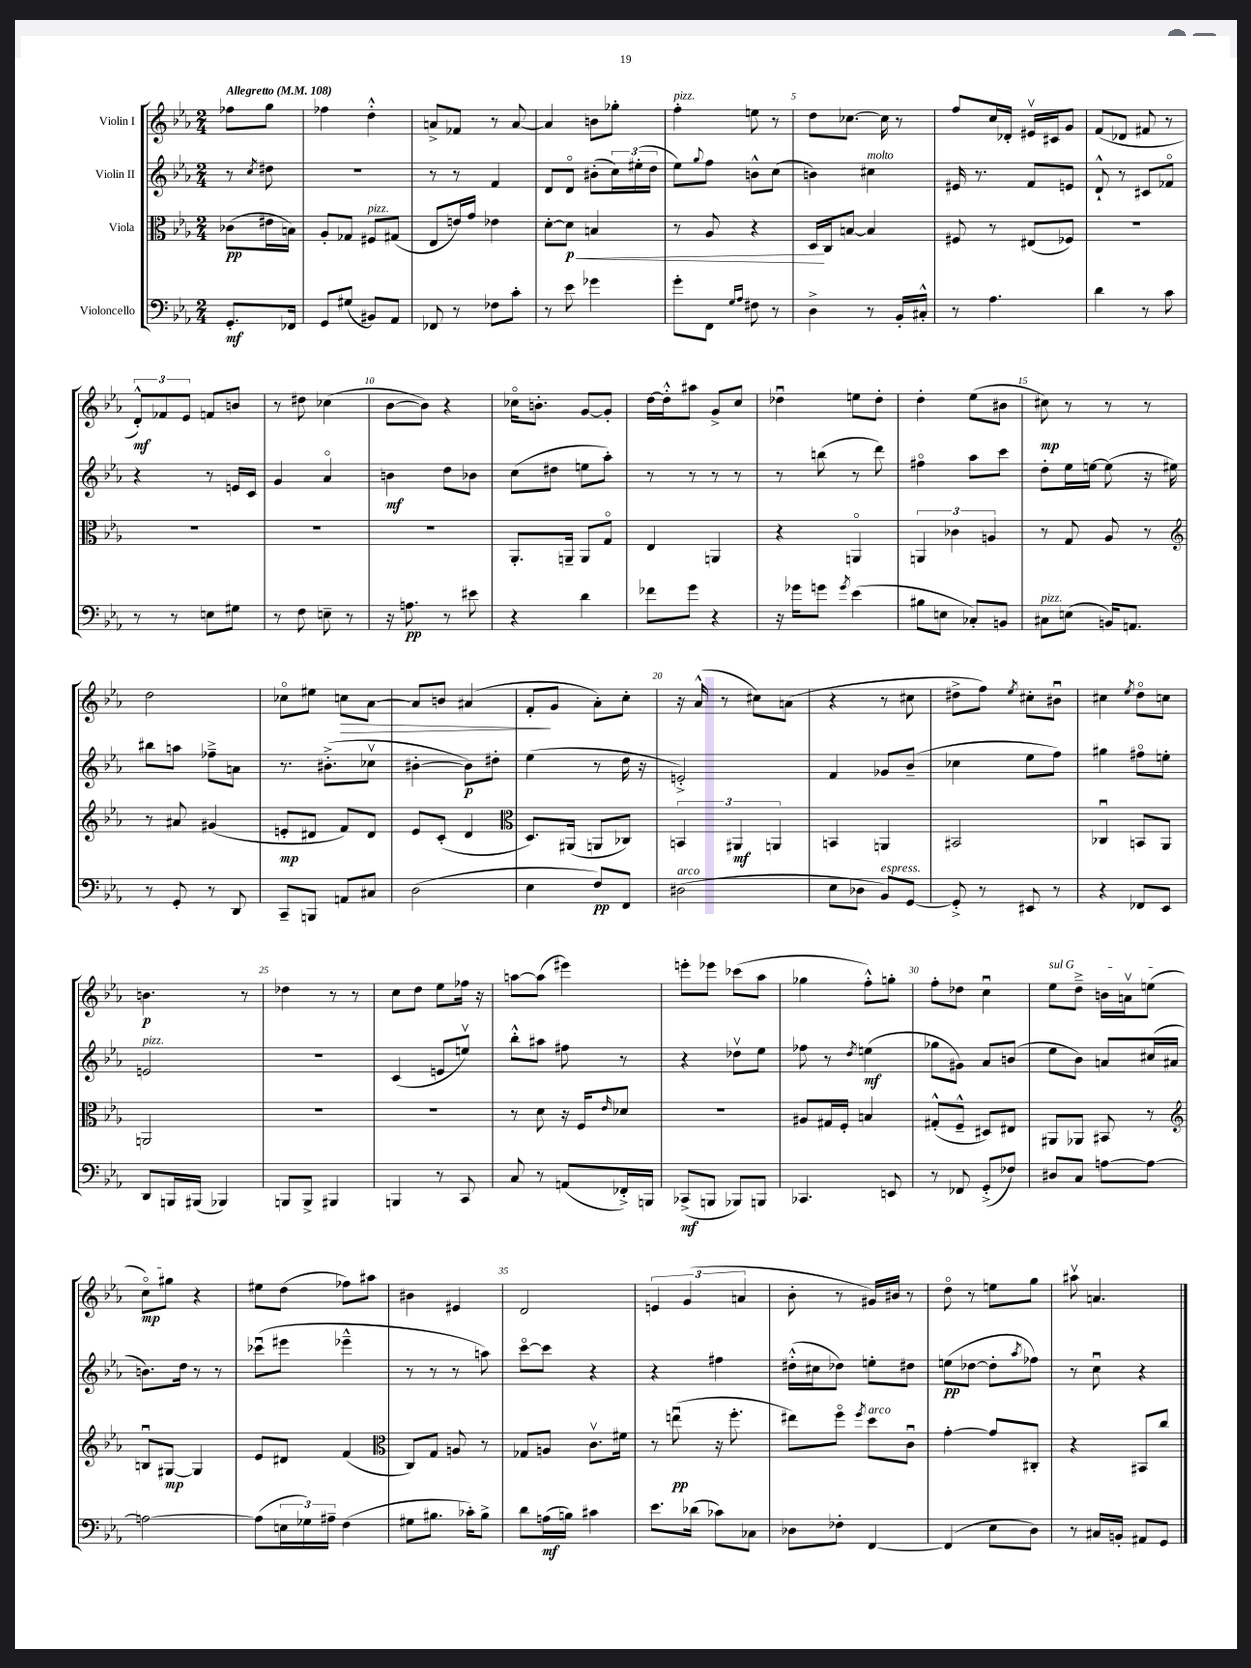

**kern	**dynam	**kern	**dynam	**kern	**dynam	**kern	**dynam
*part4	*part4	*part3	*part3	*part2	*part2	*part1	*part1
*staff4	*staff4	*staff3	*staff3	*staff2	*staff2	*staff1	*staff1
*I"Violoncello	*	*I"Viola	*	*I"Violin II	*	*I"Violin I	*
*clefF4	*	*clefC3	*	*clefG2	*	*clefG2	*
*k[b-e-a-]	*	*k[b-e-a-]	*	*k[b-e-a-]	*	*k[b-e-a-]	*
*M2/4	*	*M2/4	*	*M2/4	*	*M2/4	*
*MM108	*	*MM108	*	*MM108	*	*MM108	*
=	=	=	=	=	=	=	=
!	!	!	!	!	!	!LO:TX:a:B:t=Allegretto	!
8.GG'/L	mf	(8c-X\L	pp	8r	.	8ff-X\L	.
.	.	.	.	8qcc/	.	.	.
.	.	16e#X\L	.	8dd#X\	.	8gg\J	.
16FF-X/Jk	.	16Bn\JJ)	.	.	.	.	.
=1	=1	=1	=1	=1	=1	=1	=1
8GG/L	.	8A-'/L	.	2r	.	4ff-X\	.
(8G#X/J	.	8G-X/J	.	.	.	.	.
!	!	!LO:TX:a:i:t=pizz.	!	!	!	!	!
8BB#X/L)	.	8F#X/L	.	.	.	4dd'^^\	.
8AA-/J	.	(8G#X/J	.	.	.	.	.
=2	=2	=2	=2	=2	=2	=2	=2
8FF-X/	.	8E-/L	.	8r	.	8an^/L	.
8r	.	16en/L)	.	8r	.	8f-X/J	.
.	.	16g/JJ	.	.	.	.	.
8F-X\L	.	4e-X\	.	4f/	.	8r	.
8c'\J	.	.	.	.	.	[8a/	.
=3	=3	=3	=3	=3	=3	=3	=3
8r	.	[8d'\L	.	8d/L	.	4a/]	.
!	!	!	!LO:HP:b	!	!	!	!
8e-\	.	8d\J]	< p	8d/J	.	.	.
4g-X\	.	4Bn/	.	(8b#X'\L	.	8bn\L	.
.	.	.	.	24cc\L)	.	8gg-X'\J	.
.	.	.	.	(24ee#X'\	.	.	.
.	.	.	.	24dd\JJ	.	.	.
=4	=4	=4	=4	=4	=4	=4	=4
!	!	!	!	!	!	!LO:TX:a:i:t=pizz.	!
8g'\L	.	8r	.	8ee-\L)	.	4ff'\	.
.	.	.	.	8qqgg/	.	.	.
8FF\J	.	8A-/	.	8ff\J	.	.	.
16qqG/LL	.	.	.	.	.	.	.
16qqA-/JJ	.	.	.	.	.	.	.
8F#X\	.	4r	.	8bn^^\L	.	8een\	.
8r	.	.	.	(8cc\J	.	8r	.
=5	=5	=5	=5	=5	=5	=5	=5
4D^\	.	16D/LL	.	4bn\)	.	8dd\L	.
.	.	16C/J	[	.	.	.	.
.	.	[8Bn/J	.	.	.	[8.cc-X\J	.
!	!	!	!	!LO:TX:a:i:t=molto	!	!	!
8r	.	4B/]	.	4cc#X\	.	.	.
.	.	.	.	.	.	16cc-\]	.
16BB-'/LL	.	.	.	.	.	8r	.
16C#X'^^/JJ	.	.	.	.	.	.	.
=6	=6	=6	=6	=6	=6	=6	=6
8r	.	8F#X/	.	16e#X/	.	8ff/L	.
.	.	.	.	8.r	.	.	.
4.A-\	.	8r	.	.	.	16cc/L	.
.	.	.	.	.	.	16d-X'/JJ	.
.	.	(8E#X/L	.	8f/L	.	16e#Xv/LL	.
.	.	.	.	.	.	16c#X/J	.
.	.	8F-X/J)	.	8en/J	.	8g/J	.
=7	=7	=7	=7	=7	=7	=7	=7
4d\	.	2r	.	8d`^^/	.	(8f/L	.
.	.	.	.	8r	.	8d-X/J	.
8r	.	.	.	8c#X/L	.	8f#X/	.
8c\	.	.	.	8f-X/J	.	8r	.
!!LO:LB:g=z
=8	=8	=8	=8	=8	=8	=8	=8
8r	.	2r	.	4r	.	12d'^^/L)	mf
.	.	.	.	.	.	12f-X/	.
8r	.	.	.	.	.	.	.
.	.	.	.	.	.	12e-/J	.
8En\L	.	.	.	8r	.	8fn/L	.
8G#X\J	.	.	.	16en/LL	.	8bn/J	.
.	.	.	.	16c/JJ	.	.	.
=9	=9	=9	=9	=9	=9	=9	=9
8r	.	2r	.	4g/	.	8r	.
8F\	.	.	.	.	.	8dd#X\	.
8En~\	.	.	.	4a-/	.	(4cc-X\	.
8r	.	.	.	.	.	.	.
=10	=10	=10	=10	=10	=10	=10	=10
16r	.	2r	.	4bn\	mf	[8b-\L	.
8.An\	pp	.	.	.	.	.	.
.	.	.	.	.	.	8b-\J])	.
8r	.	.	.	8dd\L	.	4r	.
8e#X\	.	.	.	8b-X\J	.	.	.
=11	=11	=11	=11	=11	=11	=11	=11
4r	.	8.AA-'/L	.	(8cc\L	.	16cc-X\KL	.
.	.	.	.	.	.	8.bn'\J	.
.	.	.	.	8dd#X\J	.	.	.
.	.	16AAn~/Jk	.	.	.	.	.
4d\	.	8AA/L	.	8een\L	.	[8g/L	.
.	.	8G/J	.	8aa-'\J)	.	8g'/J]	.
=12	=12	=12	=12	=12	=12	=12	=12
8f-X\L	.	4E-/	.	8r	.	[16dd\LL	.
.	.	.	.	.	.	16dd'^^\J]	.
8g\J	.	.	.	8r	.	8aa#X\J	.
4r	.	4AAn/	.	8r	.	8g^/L	.
.	.	.	.	8r	.	8cc/J	.
=13	=13	=13	=13	=13	=13	=13	=13
16r	.	4r	.	8r	.	4dd-Xu\	.
16g-X\KL	.	.	.	.	.	.	.
8gn\J	.	.	.	(8bbn\	.	.	.
8qg/	.	.	.	.	.	.	.
(4e-\	.	4AAn/	.	8r	.	8een\L	.
.	.	.	.	8ddd\)	.	8dd-'\J	.
=14	=14	=14	=14	=14	=14	=14	=14
8B#X\L	.	6AAn/	.	4ff#X\	.	4dd'\	.
8En\J	.	.	.	.	.	.	.
.	.	6c-X\	.	.	.	.	.
8C-X'/L)	.	.	.	8aa-\L	.	(8ee-\L	.
.	.	6An/	.	.	.	.	.
8BBn/J	.	.	.	8ccc\J	.	8b#X\J	.
=15	=15	=15	=15	=15	=15	=15	=15
!LO:TX:a:i:t=pizz.	!	!	!	!	!	!	!
8C#X\L	.	8r	.	8dd'\L	.	8cc#X\)	mp
(8En\J	.	8G/	.	16ee-\L	.	8r	.
.	.	.	.	[16een\JJ	.	.	.
16BBn/KL)	.	8A-/	.	(8ee\]	.	8r	.
8.AAn/J	.	.	.	.	.	.	.
.	.	8r	.	16r	.	8r	.
.	.	.	.	16ee#X\)	.	.	.
!!LO:LB:g=z
=16	=16	=16	=16	=16	=16	=16	=16
*	*	*clefG2	*	*	*	*	*
8r	.	8r	.	8bb#X\L	.	2dd\	.
8GG'/	.	8a#X/	.	8aan\J	.	.	.
8r	.	(4g#X/	.	8ff-X~^\L	.	.	.
8DD/	.	.	.	8an\J	.	.	.
=17	=17	=17	=17	=17	=17	=17	=17
8CC~/L	.	8en'/L	mp	8.r	.	8cc-X\L	.
8BBBn/J	.	8d#X/J	.	.	.	8ee#X\J	.
.	.	.	.	(8.b#X'^\L	.	.	.
!	!	!	!	!	!	!	!LO:HP:b
8AAn/L	.	8f/L)	.	.	.	8ccn\L	>
8C#X/J	.	8d#/J	.	8cc-Xv\J	.	[8a-\J	.
=18	=18	=18	=18	=18	=18	=18	=18
(2D\	.	8e-/L	.	[4b#X'\	.	8a-/L]	.
.	.	(8c'/J	.	.	.	8bn/J	.
.	.	4d/	.	8b#\L])	p	(4a#X/	.
.	.	.	.	8dd#X'\J	.	.	.
=19	=19	=19	=19	=19	=19	=19	=19
*	*	*clefC3	*	*	*	*	*
4E-\	.	8.D/L)	.	(4ee-\	.	8f'/L	.
.	.	.	.	.	.	8g/J	]
.	.	(16AA#X/Jk	.	.	.	.	.
8F/L)	pp	8AAn/L	.	8r	.	8a-'\L)	.
8FF/J	.	8C-X/J)	.	16dd\	.	8cc'\J	.
.	.	.	.	16r	.	.	.
=20	=20	=20	=20	=20	=20	=20	=20
!LO:TX:a:i:t=arco	!	!	!	!	!	!	!
(2D#X\	.	6BBn/	.	2en'^/)	.	16r	.
.	.	.	.	.	.	(16a-^^/	.
.	.	.	.	.	.	8r	.
.	.	6AA#X/	mf	.	.	.	.
.	.	.	.	.	.	8cc#X\L)	.
.	.	6AAn/	.	.	.	.	.
.	.	.	.	.	.	(8an\J	.
=21	=21	=21	=21	=21	=21	=21	=21
8E-\L	.	4BBn/	.	4f/	.	4r	.
8D-X\J	.	.	.	.	.	.	.
!LO:TX:a:i:t=espress.	!	!	!	!	!	!	!
8BB-/L)	.	4AAn/	.	8g-X/L	.	8r	.
[8GG/J	.	.	.	(8b-~/J	.	8cc#X\	.
=22	=22	=22	=22	=22	=22	=22	=22
8GG'^/]	.	2BB#X/	.	4cc-X\	.	8dd#X^\L	.
8r	.	.	.	.	.	8ff\J)	.
.	.	.	.	.	.	8qee-/	.
8EE#X/	.	.	.	8ee-\L	.	8cc#X'\L	.
8r	.	.	.	8ff\J)	.	8b#Xu\J	.
=23	=23	=23	=23	=23	=23	=23	=23
4r	.	4C-Xu/	.	4gg#X\	.	4cc#X\	.
.	.	.	.	.	.	8qee-/	.
8FF-X/L	.	8BBn/L	.	8ff#X\L	.	8dd\L	.
8EE-/J	.	8AA-/J	.	8een'\J	.	8ccn\J	.
!!LO:LB:g=z
=24	=24	=24	=24	=24	=24	=24	=24
!	!	!	!	!LO:TX:a:i:t=pizz.	!	!	!
8DD/L	.	2AAn/	.	2en/	.	4.bn\	p
16BBBn/L	.	.	.	.	.	.	.
(16BBB#X/JJ	.	.	.	.	.	.	.
4BBB-X/)	.	.	.	.	.	.	.
.	.	.	.	.	.	8r	.
=25	=25	=25	=25	=25	=25	=25	=25
8BBBn/L	.	2r	.	2r	.	4dd-X\	.
8BBB^/J	.	.	.	.	.	.	.
4BBB#X/	.	.	.	.	.	8r	.
.	.	.	.	.	.	8r	.
=26	=26	=26	=26	=26	=26	=26	=26
4BBBn/	.	2r	.	(4c/	.	8cc\L	.
.	.	.	.	.	.	8dd\J	.
8r	.	.	.	8en/L	.	8ee-\L	.
8CC/	.	.	.	8eenv/J)	.	16ff-X\Jk	.
.	.	.	.	.	.	16r	.
=27	=27	=27	=27	=27	=27	=27	=27
8C/	.	8r	.	8bb-'^^\L	.	[8aan\L	.
8r	.	8d\	.	8aa#X\J	.	(8aa\J]	.
(8AAn/L	.	16r	.	8ff#X\	.	4eee#X\)	.
.	.	16F/KL	.	.	.	.	.
.	.	16qqe-/	.	.	.	.	.
16FF-X'^/L)	.	8d-X/J	.	8r	.	.	.
16BBBn/JJ	.	.	.	.	.	.	.
=28	=28	=28	=28	=28	=28	=28	=28
(8CC-X^/L	mf	2r	.	4r	.	8eeen'\L	.
8BBBn/J	.	.	.	.	.	8eee-X\J	.
8BBB-X/L)	.	.	.	8dd-Xv\L	.	(8ccc-X\L	.
8BBBn/J	.	.	.	8ee-\J	.	8aa-\J	.
=29	=29	=29	=29	=29	=29	=29	=29
4.CC-X/	.	8A#X/L	.	8ff-X\	.	4gg-X\	.
.	.	16G#X/L	.	8r	.	.	.
.	.	16F'/JJ	.	.	.	.	.
.	.	.	.	8qdd/	.	.	.
.	.	4Bn/	.	(4een\	mf	8ff'^^\L)	.
8EEn/	.	.	.	.	.	8ggn'\J	.
=30	=30	=30	=30	=30	=30	=30	=30
8r	.	(8G#X'^^/L	.	8gg-X\L	.	8ff'\L	.
8FF-X/	.	8F~^^/J	.	8g#X\J)	.	8dd-X\J	.
(8GG'^/L	.	8D#X/L)	.	8a-/L	.	4ccu\	.
8F-X/J)	.	8E#X/J	.	(8bn/J	.	.	.
=31	=31	=31	=31	=31	=31	=31	=31
!	!	!	!	!	!	!LO:TX:a:i:t=sul G	!
8D#X/L	.	8AA#X/L	.	8ee-\L	.	8ee-\L	.
8C/J	.	8AA-X/J	.	8b-\J)	.	8dd~^\J	.
[8An\L	.	8BB#X/	.	8an/L	.	16bn\LL	.
.	.	.	.	.	.	16anv\J	.
8A\J_	.	8r	.	(16cc#X/L	.	(8een\J	.
.	.	.	.	16a#X/JJ	.	.	.
!!LO:LB:g=z
=32	=32	=32	=32	=32	=32	=32	=32
*	*	*clefG2	*	*	*	*	*
2An\_	.	8Bnu/L	.	8.bn\L)	.	8cc\L)	mp
.	.	[8G#X/J	mp	.	.	8gg#X\J	.
.	.	.	.	16dd\Jk	.	.	.
.	.	4G#/]	.	8r	.	4r	.
.	.	.	.	8r	.	.	.
=33	=33	=33	=33	=33	=33	=33	=33
(8A\L]	.	8e-/L	.	(8ccc-Xu\L	.	8ee#X\L	.
24En\L	.	8d#X/J	.	8eee#X\J	.	(8dd\J	.
24G-X\)	.	.	.	.	.	.	.
24A#X~\JJ	.	.	.	.	.	.	.
(4F\	.	(4f/	.	4eee-X~^^\	.	8ff-X\L)	.
.	.	.	.	.	.	8aa#X\J	.
=34	=34	=34	=34	=34	=34	=34	=34
*	*	*clefC3	*	*	*	*	*
8G#X\L	.	8C/L)	.	8r	.	4b#X\	.
8.B#X\J	.	8G/J	.	8r	.	.	.
.	.	8An/	.	8r	.	4e#X/	.
16c-X'\KL)	.	.	.	.	.	.	.
8B#^\J	.	8r	.	8aan\)	.	.	.
=35	=35	=35	=35	=35	=35	=35	=35
8d\L	.	8G-X/L	.	[8ccc\L	.	2d/	.
(16An\L	mf	8An/J	.	8ccc\J]	.	.	.
16Bn\JJ)	.	.	.	.	.	.	.
4c#X\	.	8.cv\L	.	4r	.	.	.
.	.	16f#X\Jk	.	.	.	.	.
=36	=36	=36	=36	=36	=36	=36	=36
8.e-\L	.	8r	.	4r	.	6en/	.
.	.	(8eenu\	pp	.	.	.	.
.	.	.	.	.	.	(6g/	.
(16d-X\Jk	.	.	.	.	.	.	.
8c-X\L)	.	16r	.	4ff#X\	.	.	.
.	.	8.ff'\	.	.	.	.	.
.	.	.	.	.	.	6an/	.
8C-X\J	.	.	.	.	.	.	.
=37	=37	=37	=37	=37	=37	=37	=37
8D-X\L	.	8ee#X\L)	.	(16dd#X'^^\LL	.	8b-'\	.
.	.	.	.	16cc#X\J	.	.	.
8F-X'\J	.	8ff\J	.	8dd-X\J)	.	8r	.
.	.	8qff/	.	.	.	.	.
!	!	!LO:TX:a:i:t=arco	!	!	!	!	!
[4FF/	.	8dd\L	.	8een'\L	.	16g#X/LL)	.
.	.	.	.	.	.	16b#X/JJ	.
.	.	8cu\J	.	8dd#X\J	.	8r	.
=38	=38	=38	=38	=38	=38	=38	=38
(4FF/]	.	[4g'\	.	(8een\L	pp	8dd\	.
.	.	.	.	[8dd-X\J	.	8r	.
8E-\L	.	8g/L]	.	8dd-'\L]	.	8een\L	.
.	.	.	.	8qaa-/	.	.	.
8D\J)	.	8C#X'/J	.	8ff-X\J)	.	8gg\J	.
=39	=39	=39	=39	=39	=39	=39	=39
8r	.	4r	.	8r	.	8aa#Xv\	.
16C#X/LL	.	.	.	8ccu\	.	4.an/	.
16BBn'/JJ	.	.	.	.	.	.	.
8AA#X/L	.	8BB#X/L	.	4r	.	.	.
8GG/J	.	8cc/J	.	.	.	.	.
==	==	==	==	==	==	==	==
*-	*-	*-	*-	*-	*-	*-	*-
